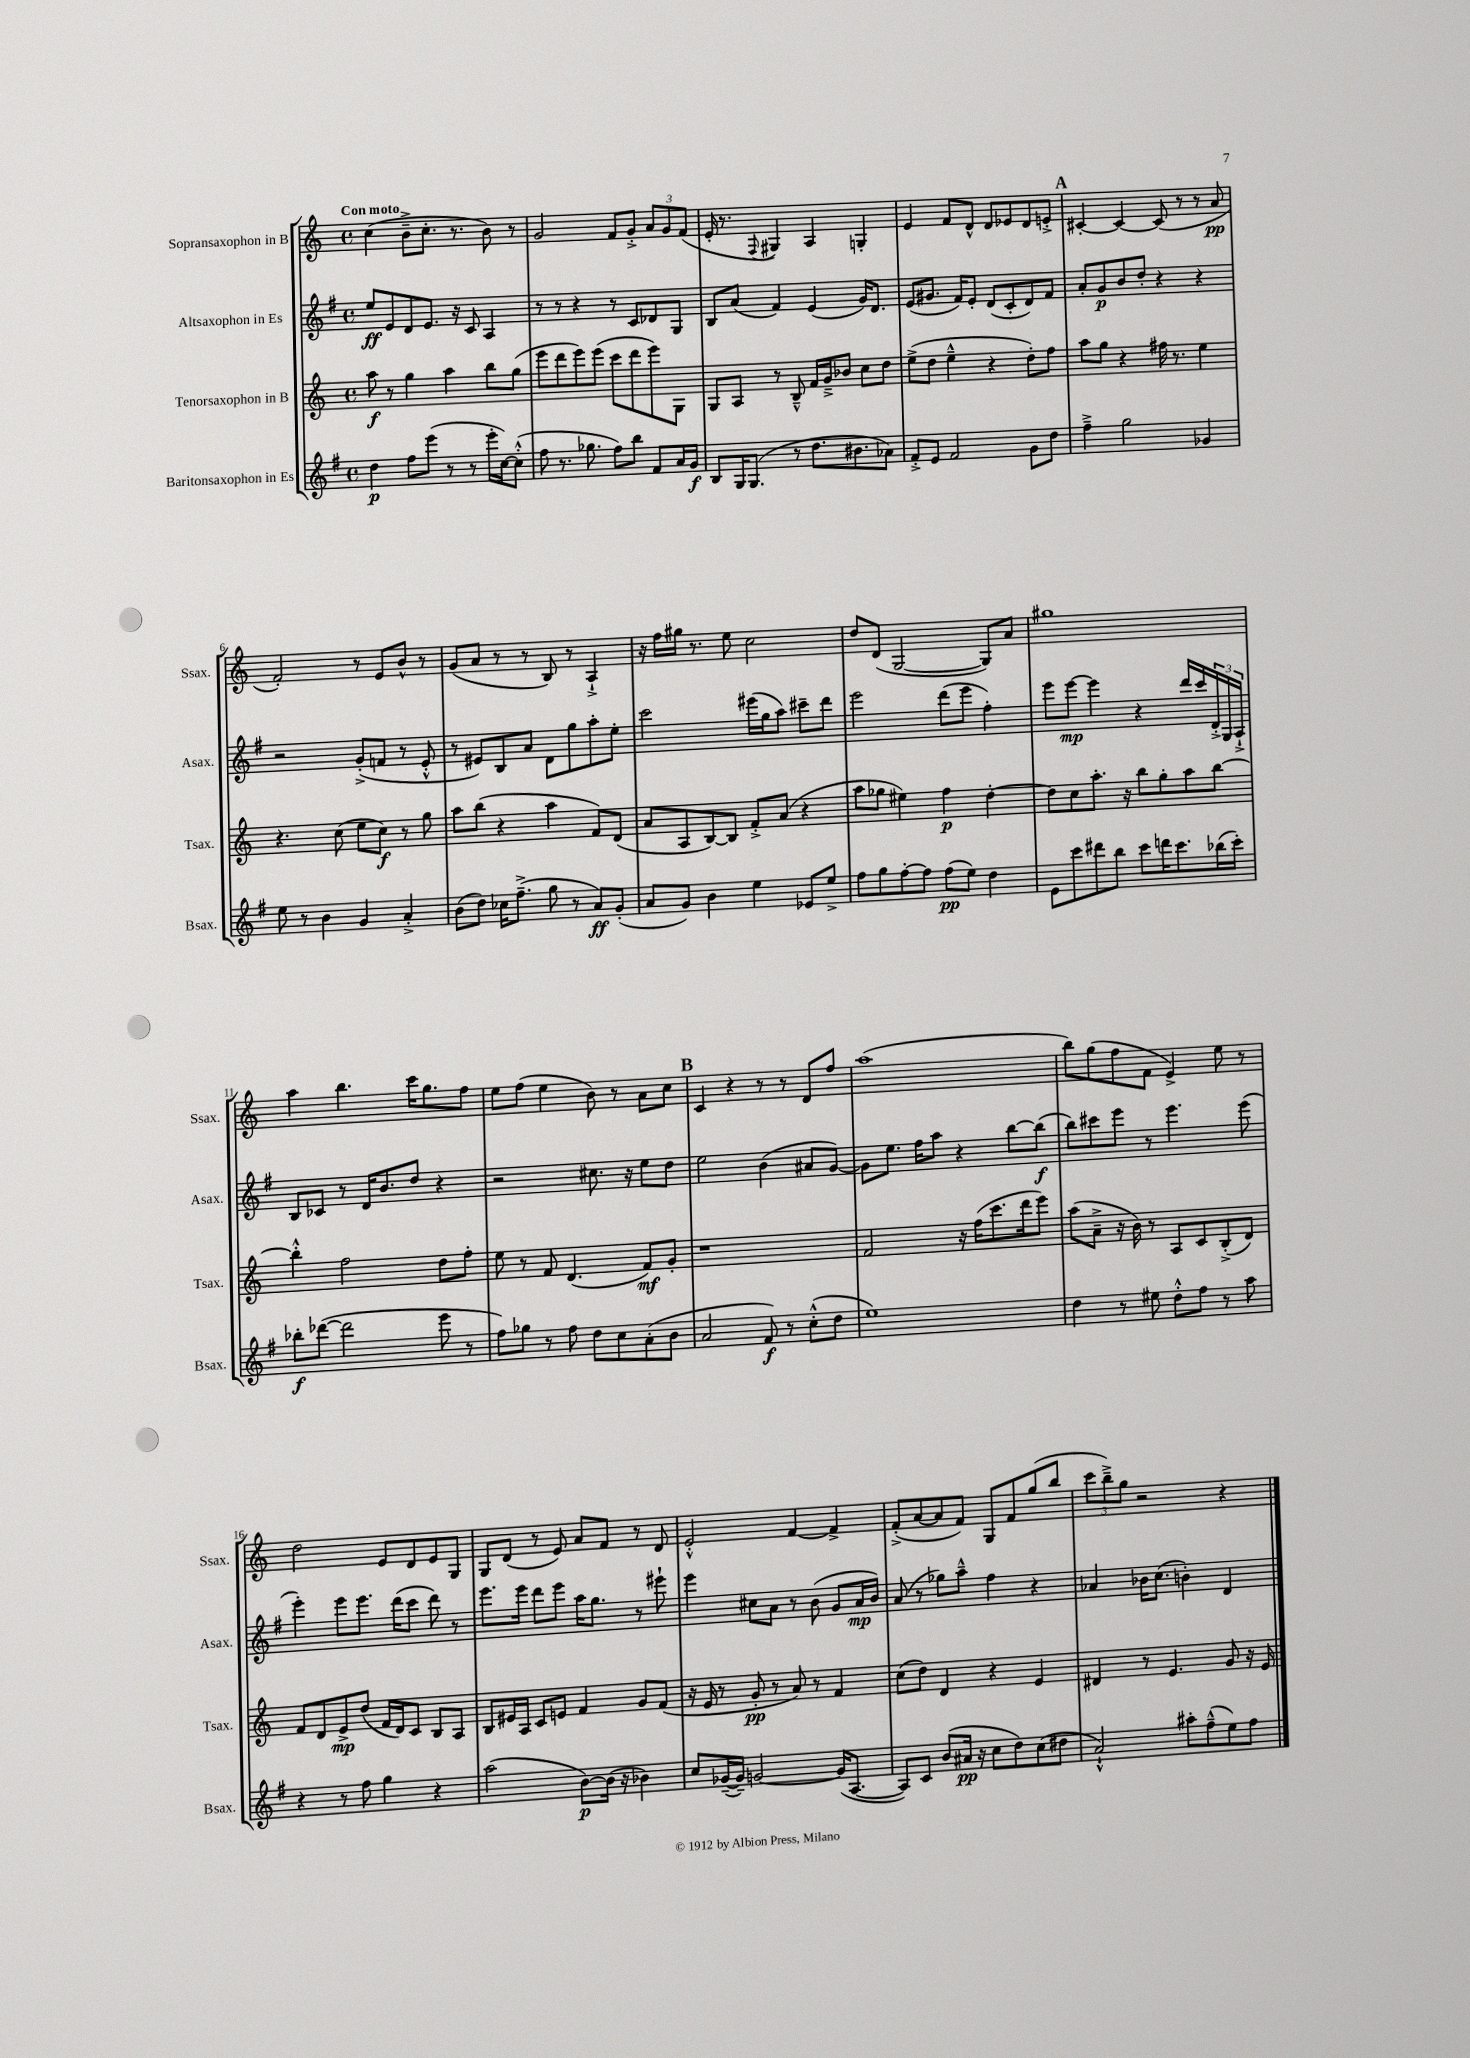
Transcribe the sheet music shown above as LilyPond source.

<<
\new StaffGroup <<
\new Staff = "s0" \with { instrumentName = "Sopransaxophon in B" shortInstrumentName = "Ssax." } {
    \clef treble \key c \major \defaultTimeSignature \time 4/4 \tempo "Con moto"
    c''4( b'8---> c''8.-. r8. b'8) r8 |
    g'2 f'8 g'8-.-> \tuplet 3/2 { a'8 g'8 f'8( } |
    e'16-. r8. \appoggiatura { f8 } gis4) a4 g4-. |
    e'4 f'8 d'8-^ d'8 ees'8 d'8 e'8-.-> |
    \mark \markup { \bold "A" } cis'4~-. cis'4~ cis'8( r8 r8 a'8\pp |
    f'2-.) r8 e'8 b'8-^ r8 |
    g'8( a'8 r8 r8 b8) r8 a4-!-> |
    r16 f''16 gis''16 r8. e''8 c''2 |
    d''8 d'8( g2~ g8) a'8 |
    gis''1 |
    a''4 b''4. c'''16 g''8. f''8 |
    e''8 f''8( e''4 b'8) r8 a'8 c''8 |
    \mark \markup { \bold "B" } c'4 r4 r8 r8 d'8 f''8 |
    a''1( |
    b''8) g''8( f''8 f'8 e'4->) e''8 r8 |
    d''2 e'8 d'8 e'8 g8 |
    g8 d'8( r8 e'8) a'8 f'8 r8 d'8 |
    e'2-.-^ f'4~ f'4-> |
    f'8-.->( a'8~ a'8 f'8) g8 f'8 g''8( b''8 |
    \tuplet 3/2 { c'''8 b''8--->) g''8 } r2 r4 \bar "|." |
}
\new Staff = "s1" \with { instrumentName = "Altsaxophon in Es" shortInstrumentName = "Asax." } {
    \clef treble \key g \major \defaultTimeSignature \time 4/4
    e''8\ff e'8 d'8 e'8. r16 c'8 a4 |
    r8 r8 r4 r8 c'8 des'8 g8 |
    b8 a'8( fis'4) e'4( g'16) d'8. |
    e'8( gis'8. fis'16) e'8-. d'8( c'8-. d'8) fis'8 |
    \mark \markup { \bold "A" } a'8-. g'8\p b'8 d''8-. r4 r4 |
    r2 g'8-.->( f'8 r8 e'8-.-^ |
    r8 eis'8) b8 a'8 d'8 g''8 a''8-. e''8-. |
    c'''2 eis'''16( g''16 a''8) cis'''8-- d'''8 |
    e'''2 d'''8( e'''8 fis''4-.) |
    e'''8 e'''8~\mp e'''4 r4 d'''16 c'''16 \tuplet 3/2 { d'16-.-> g16 a16-!-> } |
    b8 ces'8 r8 d'16 b'8. d''8 r4 |
    r2 cis''8. r16 e''8 d''8 |
    \mark \markup { \bold "B" } e''2 b'4( ais'8 g'8~) |
    g'8 e''8. fis''16 a''8 r4 b''8~ b''8\f( |
    b''8) cis'''8 e'''8 r8 e'''4. e'''8( |
    e'''4-.) e'''8 e'''8. d'''16( c'''8 d'''8) r8 |
    e'''8. e'''16 d'''8 e'''8 a''16 g''8. r8 eis'''8-! |
    e'''4 cis''8 a'8 r8 b'8( g'8 a'16\mp b'16) |
    a'8( r8 ges''8) a''8---^ fis''4 r4 |
    aes'4 bes'16 c''8.( b'4-.) d'4 \bar "|." |
}
\new Staff = "s2" \with { instrumentName = "Tenorsaxophon in B" shortInstrumentName = "Tsax." } {
    \clef treble \key c \major \defaultTimeSignature \time 4/4
    a''8\f r8 g''4 a''4 b''8 g''8( |
    e'''8 d'''8 e'''8) e'''8( c'''8 d'''8 e'''8) g8 |
    g8 a8 r8 b8---^ f'16 g'16---> bes'8 c''8 d''8 |
    e''8->( d''8 e''4---^ r4 d''8-.) f''8 |
    \mark \markup { \bold "A" } a''8 g''8 r4 fis''16 r8. e''4 |
    r4. c''8( e''8 c''8\f) r8 g''8 |
    a''8 b''8( r4 a''4 f'8) d'8( |
    a'8 a8 b8~) b8 f'8-.-> a'8( r4 |
    a''8 ges''8 eis''4) f''4\p d''4~-. |
    d''8 c''8 a''8.-. r16 b''8 g''8-. a''8 b''8~ |
    b''4-.-^ f''2 d''8 f''8-. |
    e''8 r8 f'8 d'4.( f'8\mf) g'8-. |
    \mark \markup { \bold "B" } r1 |
    f'2 r16 f''16( c'''8. d'''16 e'''8) |
    a''8( a'8---> r16 b'16) r8 a8 c'8 b8-.->( d'8) |
    f'8 d'8 e'8->\mp d''8( f'16 d'16) c'8 b8 a8 |
    b8 eis'16 a16 c'8 e'8 f'4 g'8 f'8( |
    r16 e'16 r8 g'8-.\pp r8 a'8) r8 f'4 |
    c''8( d''8) d'4 r4 e'4 |
    dis'4 r8 e'4. g'8 r16 e'16 \bar "|." |
}
\new Staff = "s3" \with { instrumentName = "Baritonsaxophon in Es" shortInstrumentName = "Bsax." } {
    \clef treble \key g \major \defaultTimeSignature \time 4/4
    d''4\p fis''8 e'''8( r8 r8 e'''16-. c''16~) c''8-.-^( |
    fis''8 r8. ges''8. fis''8) b''8 fis'8 a'16 g'16\f |
    b8 g16 g8.( r8 d''8. bis'8. aes'8) |
    fis'8-.-> e'8 fis'2 g'8 d''8 |
    \mark \markup { \bold "A" } fis''4---> g''2 ges'4 |
    e''8 r8 b'4 g'4 a'4-.-> |
    b'8( d''8) ces''16 fis''8.--->( g''8 r8 a'8\ff) g'8-.( |
    a'8 g'8) b'4 e''4 ees'8 e''8-> |
    fis''8 g''8 fis''8~-. fis''8 fis''8\pp( e''8) d''4 |
    e'8 c'''8 dis'''8 b''8 c'''8 d'''16 c'''8. bes''16( c'''16-.) |
    bes''8-.\f des'''8~( des'''2 e'''8 r8 |
    fis''8) ges''8 r8 fis''8 d''8 c''8 a'8-.( b'8 |
    \mark \markup { \bold "B" } a'2 fis'8\f) r8 c''8-.-^( d''8 |
    e''1) |
    d''4 r8 eis''8 d''8-.-^ fis''8 r8 a''8 |
    r4 r8 fis''8 g''4 r4 |
    a''2( b'8~\p) b'16( r16 bes'4) |
    c''8 ges'16~--( ges'16--) g'2~ g'16( a8.~ |
    a8) c'8 b'8( ais'16\pp r16 c''8 d''8) c''8( dis''8 |
    a'2-!-^) ais''8-. fis''8---^( e''8) fis''8 \bar "|." |
}
>>
>>
